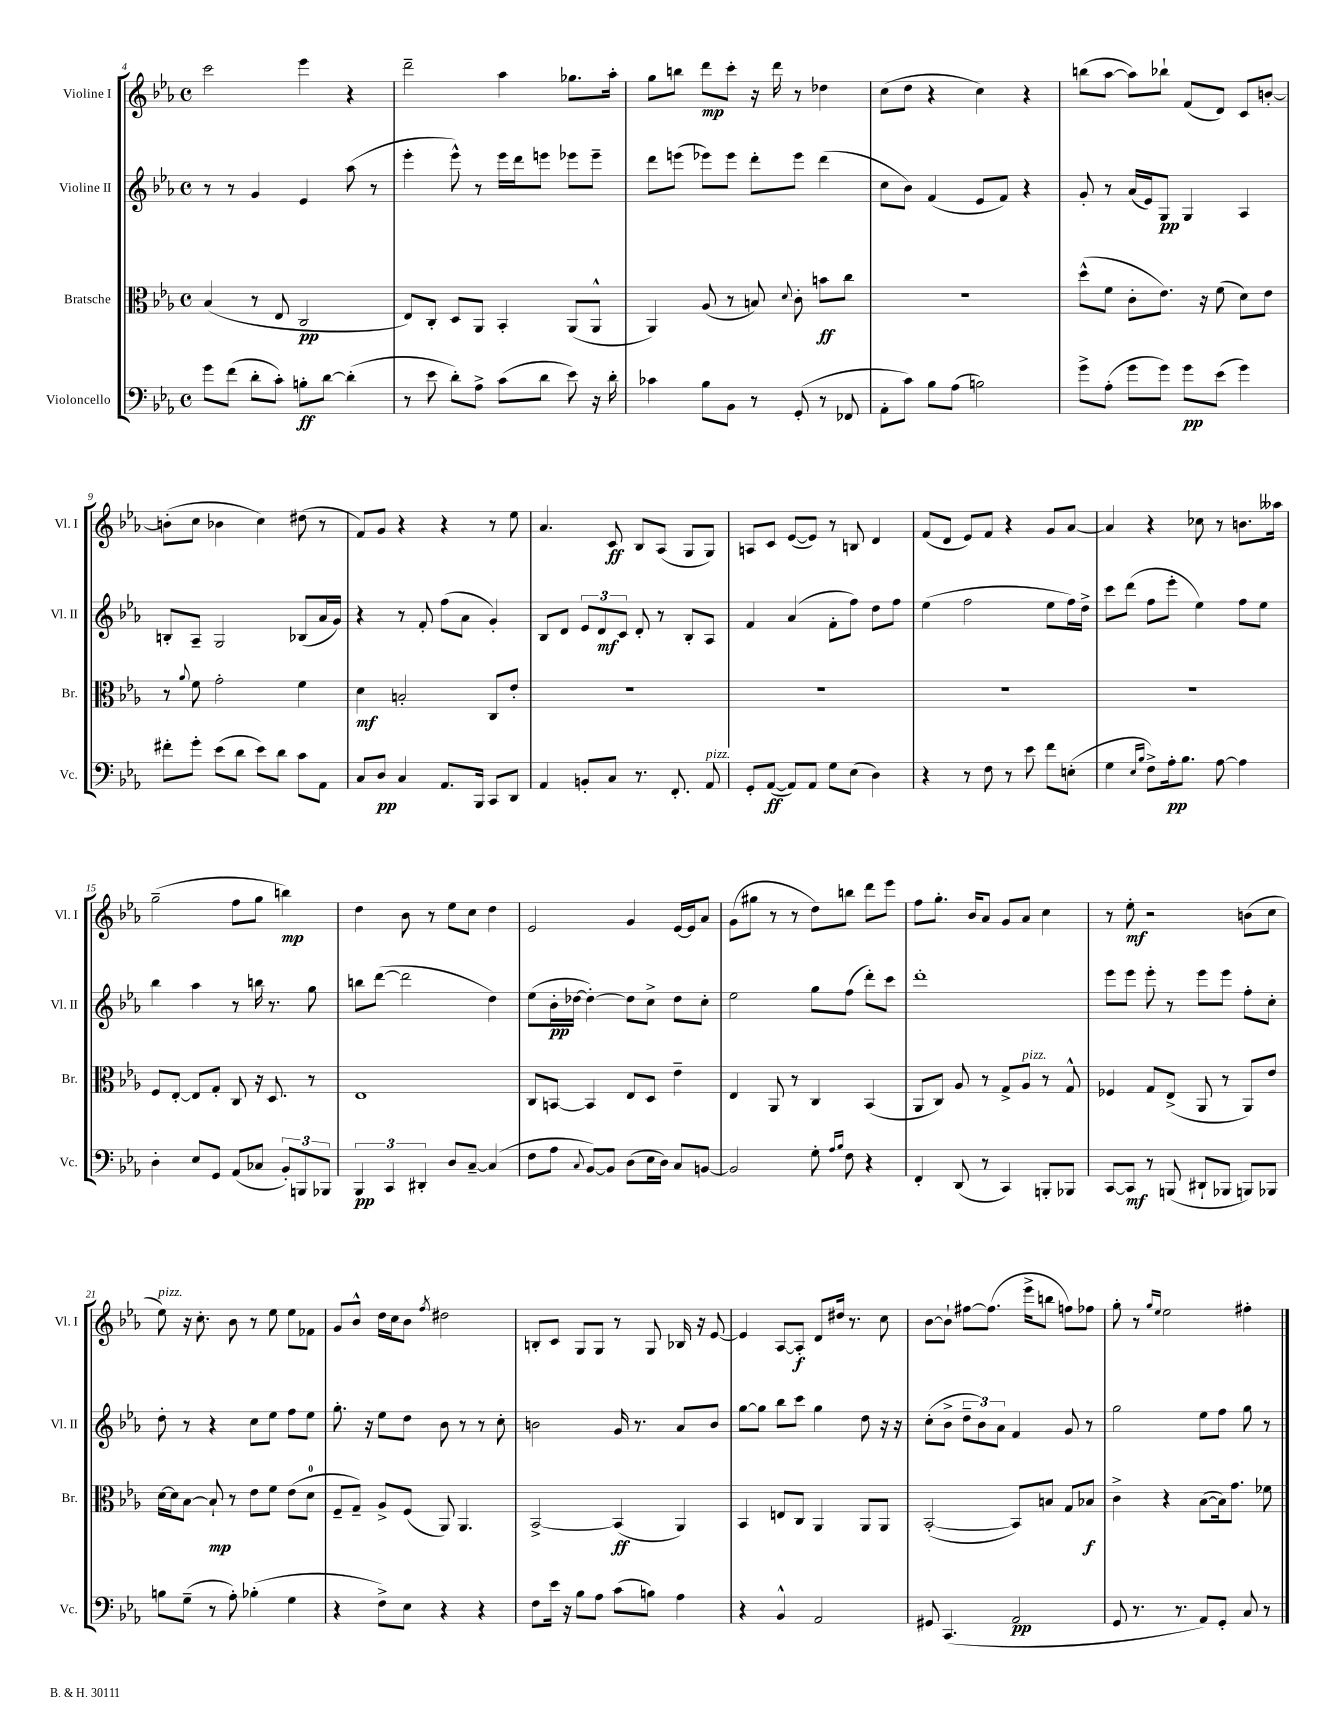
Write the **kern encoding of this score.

**kern	**dynam	**kern	**dynam	**kern	**dynam	**kern	**dynam
*part4	*part4	*part3	*part3	*part2	*part2	*part1	*part1
*staff4	*staff4	*staff3	*staff3	*staff2	*staff2	*staff1	*staff1
*I"Violoncello	*	*I"Bratsche	*	*I"Violine II	*	*I"Violine I	*
*I'Vc.	*	*I'Br.	*	*I'Vl. II	*	*I'Vl. I	*
*clefF4	*	*clefC3	*	*clefG2	*	*clefG2	*
*k[b-e-a-]	*	*k[b-e-a-]	*	*k[b-e-a-]	*	*k[b-e-a-]	*
*M4/4	*	*M4/4	*	*M4/4	*	*M4/4	*
*met(c)	*	*met(c)	*	*met(c)	*	*met(c)	*
=4	=4	=4	=4	=4	=4	=4	=4
8g\L	.	(4B-/	.	8r	.	2ccc\	.
(8f\J	.	.	.	8r	.	.	.
8d'\L	.	8r	.	4g/	.	.	.
8c'\J)	.	8E-/	.	.	.	.	.
8Bn'\L	ff	2C/	pp	4e-/	.	4eee-\	.
[8d\J	.	.	.	.	.	.	.
(4d'\]	.	.	.	(8aa-\	.	4r	.
.	.	.	.	8r	.	.	.
=5	=5	=5	=5	=5	=5	=5	=5
8r	.	8E-/L)	.	4eee-'\	.	2ddd~\	.
8e-\	.	8C'/J	.	.	.	.	.
8d'\L)	.	8D/L	.	8eee-^^\)	.	.	.
8A-^\J	.	8AA-/J	.	8r	.	.	.
(8c\L	.	4BB-'/	.	16eee-\LL	.	4aa-\	.
.	.	.	.	16ddd\J	.	.	.
8d\J	.	.	.	8eeen\J	.	.	.
8e-\)	.	(8AA-/L	.	8eee-X\L	.	8.gg-X\L	.
16r	.	8AA-^^/J	.	8eee-~\J	.	.	.
16d'\	.	.	.	.	.	16aa-'\Jk	.
=6	=6	=6	=6	=6	=6	=6	=6
4c-X\	.	4AA-/)	.	8ddd\L	.	8gg\L	.
.	.	.	.	(8eeen\J	.	8bbn\J	.
8B-\L	.	(8A-/	.	8eee-X\L)	.	8ddd\L	mp
8BB-\J	.	8r	.	8eee-\J	.	8ccc'\J	.
8r	.	8Bn/)	.	8ddd'\L	.	16r	.
.	.	.	.	.	.	16ddd\	.
.	.	8qqd/	.	.	.	.	.
(8GG'/	.	8c'\	.	8eee-\J	.	8r	.
8r	.	8bn\L	ff	(4ddd\	.	4dd-X\	.
8FF-X/	.	8cc\J	.	.	.	.	.
=7	=7	=7	=7	=7	=7	=7	=7
8AA-'\L	.	1r	.	8cc\L	.	(8cc\L	.
8c\J)	.	.	.	8b-\J)	.	8dd\J	.
8B-\L	.	.	.	(4f/	.	4r	.
(8A-\J	.	.	.	.	.	.	.
2Bn\)	.	.	.	8e-/L	.	4cc\)	.
.	.	.	.	8f/J)	.	.	.
.	.	.	.	4r	.	4r	.
=8	=8	=8	=8	=8	=8	=8	=8
8g^\L	.	(8dd^^\L	.	8g'/	.	(8bbn\L	.
(8A-'\J	.	8f\J	.	8r	.	[8aa-\J	.
8g\L	.	8c'\L	.	(16a-/LL	.	8aa-\L])	.
.	.	.	.	16e-/J)	.	.	.
8g\J)	.	8.e-\J)	.	8G/J	pp	8bb-X`\J	.
8g\L	pp	.	.	4G/	.	(8f/L	.
.	.	16r	.	.	.	.	.
(8e-\J	.	(8f\	.	.	.	8d/J)	.
4g\)	.	8d\L)	.	4A-/	.	8c/L	.
.	.	8e-\J	.	.	.	[8bn'/J	.
!!LO:LB:g=z
=9	=9	=9	=9	=9	=9	=9	=9
8f#X'\L	.	8r	.	8Bn'/L	.	(8bn'\L]	.
.	.	8qqa-/	.	.	.	.	.
8g'\J	.	8f\	.	8A-~/J	.	8cc\J	.
(8e-\L	.	2g'\	.	2G/	.	4b-X\	.
8d\J	.	.	.	.	.	.	.
8e-\L)	.	.	.	.	.	4cc\)	.
8d\J	.	.	.	.	.	.	.
8c\L	.	4f\	.	(8B-X/L	.	(8dd#X\	.
8AA-\J	.	.	.	16a-/L	.	8r	.
.	.	.	.	16g/JJ)	.	.	.
=10	=10	=10	=10	=10	=10	=10	=10
8C/L	.	4d\	mf	4r	.	8f/L)	.
8D/J	pp	.	.	.	.	8g/J	.
4C/	.	2Bn'/	.	8r	.	4r	.
.	.	.	.	8f'/	.	.	.
8.AA-/L	.	.	.	(8ff\L	.	4r	.
.	.	.	.	8a-\J	.	.	.
16BBB-/Jk	.	.	.	.	.	.	.
8CC/L	.	8C/L	.	4g'/)	.	8r	.
8DD/J	.	8e-'/J	.	.	.	8ee-\	.
=11	=11	=11	=11	=11	=11	=11	=11
4AA-/	.	1r	.	8B-/L	.	4.a-/	.
.	.	.	.	8d/J	.	.	.
8BBn'/L	.	.	.	12e-/L	.	.	.
.	.	.	.	12d/	mf	.	.
8C/J	.	.	.	.	.	8c/	ff
.	.	.	.	12c/J	.	.	.
8.r	.	.	.	8d'/	.	8B-/L	.
.	.	.	.	8r	.	(8A-/J	.
8.FF'/	.	.	.	.	.	.	.
.	.	.	.	8B-'/L	.	8G/L	.
!LO:TX:a:i:t=pizz.	!	!	!	!	!	!	!
8AA-/	.	.	.	8A-/J	.	8G/J)	.
=12	=12	=12	=12	=12	=12	=12	=12
8GG'/L	.	1r	.	4f/	.	8An/L	.
([8AA-/J	ff	.	.	.	.	8c/J	.
8AA-/L])	.	.	.	(4a-/	.	([8e-/L	.
8AA-/J	.	.	.	.	.	8e-/J])	.
8G\L	.	.	.	8f'\L	.	8r	.
(8E-\J	.	.	.	8ff\J)	.	8Bn/	.
4D\)	.	.	.	8dd\L	.	4d/	.
.	.	.	.	8ff\J	.	.	.
=13	=13	=13	=13	=13	=13	=13	=13
4r	.	1r	.	(4ee-\	.	(8f/L	.
.	.	.	.	.	.	8d/J	.
8r	.	.	.	2ff\	.	8e-/L)	.
8F\	.	.	.	.	.	8f/J	.
8r	.	.	.	.	.	4r	.
8e-\	.	.	.	.	.	.	.
8f\L	.	.	.	8ee-\L	.	8g/L	.
(8En'\J	.	.	.	16ff\L)	.	[8a-/J	.
.	.	.	.	16dd^\JJ	.	.	.
=14	=14	=14	=14	=14	=14	=14	=14
4G\	.	1r	.	8ccc\L	.	4a-/]	.
.	.	.	.	(8ddd\J	.	.	.
16qqE-/LL	.	.	.	.	.	.	.
16qqB-/JJ	.	.	.	.	.	.	.
8F^\L)	.	.	.	8ff\L	.	4r	.
16A-'\k	pp	.	.	8eee-'\J	.	.	.
8.B-\J	.	.	.	.	.	.	.
.	.	.	.	4ee-\)	.	8cc-X\	.
[8A-\	.	.	.	.	.	8r	.
4A-\]	.	.	.	8ff\L	.	8.bn\L	.
.	.	.	.	8ee-\J	.	.	.
.	.	.	.	.	.	16aa--X\Jk	.
!!LO:LB:g=z
=15	=15	=15	=15	=15	=15	=15	=15
4D'\	.	8F/L	.	4bb-\	.	(2gg~\	.
.	.	[8E-'/J	.	.	.	.	.
8E-/L	.	8E-/L]	.	4aa-\	.	.	.
8GG/J	.	8G'/J	.	.	.	.	.
(8AA-/L	.	8C/	.	8r	.	8ff\L	.
8C-X/J	.	16r	.	16bbn\	.	8gg\J	.
.	.	8.D/	.	8.r	.	.	.
12BB-'/L)	.	.	.	.	.	4bbn\)	mp
12BBBn/	.	.	.	.	.	.	.
.	.	8r	.	8gg\	.	.	.
12BBB-X/J	.	.	.	.	.	.	.
=16	=16	=16	=16	=16	=16	=16	=16
6BBB-/	pp	1E-	.	8bbn\L	.	4dd\	.
.	.	.	.	([8ddd\J	.	.	.
6CC/	.	.	.	.	.	.	.
.	.	.	.	2ddd\]	.	8b-\	.
6DD#X'/	.	.	.	.	.	.	.
.	.	.	.	.	.	8r	.
8D/L	.	.	.	.	.	8ee-\L	.
[8C~/J	.	.	.	.	.	8cc\J	.
(4C/]	.	.	.	4dd\)	.	4dd\	.
=17	=17	=17	=17	=17	=17	=17	=17
8F\L	.	8C/L	.	(8ee-\L	.	2e-/	.
8A-\J	.	[8BBn/J	.	16b-'\L	pp	.	.
.	.	.	.	[16dd-X\JJ	.	.	.
8qqC/	.	.	.	.	.	.	.
[8BB-/L)	.	4BB/]	.	4dd-'\_)	.	.	.
8BB-/J]	.	.	.	.	.	.	.
(8D\L	.	8E-/L	.	8dd-\L]	.	4g/	.
16E-\L	.	8D/J	.	8cc^\J	.	.	.
16D\JJ)	.	.	.	.	.	.	.
8C/L	.	4e-~\	.	8dd-\L	.	[16e-/LL	.
.	.	.	.	.	.	16e-/J]	.
[8BBn/J	.	.	.	8cc'\J	.	8a-/J	.
=18	=18	=18	=18	=18	=18	=18	=18
2BB/]	.	4E-/	.	2ee-\	.	(8g\L	.
.	.	.	.	.	.	8gg#X\J	.
.	.	8AA-/	.	.	.	8r	.
.	.	8r	.	.	.	8r	.
8G'\	.	4C/	.	8gg\L	.	8dd\L)	.
16qqA-/LL	.	.	.	.	.	.	.
16qqB-/JJ	.	.	.	.	.	.	.
8F\	.	.	.	(8ff\J	.	8bbn\J	.
4r	.	(4BB-/	.	8ddd'\L)	.	8ddd\L	.
.	.	.	.	8ccc\J	.	8eee-\J	.
=19	=19	=19	=19	=19	=19	=19	=19
4FF'/	.	8AA-/L	.	1ddd'	.	8ff\L	.
.	.	8C/J)	.	.	.	8.gg'\J	.
(8DD/	.	8A-/	.	.	.	.	.
.	.	.	.	.	.	16b-/KL	.
8r	.	8r	.	.	.	8a-/J	.
4CC/)	.	8G^/L	.	.	.	8g/L	.
!	!	!LO:TX:a:i:t=pizz.	!	!	!	!	!
.	.	8A-/J	.	.	.	8a-/J	.
8BBBn'/L	.	8r	.	.	.	4cc\	.
8BBB-X/J	.	8G^^/	.	.	.	.	.
=20	=20	=20	=20	=20	=20	=20	=20
[8CC/L	.	4F-X/	.	8eee-\L	.	8r	.
8CC/J]	mf	.	.	8eee-\J	.	8ee-'\	mf
8r	.	8G/L	.	8eee-'\	.	2r	.
(8BBBn/	.	(8E-^/J	.	8r	.	.	.
8DD#X`/L	.	8AA-/	.	8eee-\L	.	.	.
8BBB-X/J	.	8r	.	8eee-\J	.	.	.
8BBBn/L)	.	8AA-/L)	.	8ff'\L	.	(8bn\L	.
8BBB-X/J	.	8e-/J	.	8cc'\J	.	8cc\J	.
!!LO:LB:g=z
=21	=21	=21	=21	=21	=21	=21	=21
!	!	!	!	!	!	!LO:TX:a:i:t=pizz.	!
8Bn\L	.	[16d\LL	.	8dd'\	.	8ee-\)	.
.	.	16d\J]	.	.	.	.	.
(8G~\J	.	[8B-\J	.	8r	.	16r	.
.	.	.	.	.	.	8.cc'\	.
8r	.	8B-`/]	mp	4r	.	.	.
8A-'\)	.	8r	.	.	.	8b-\	.
(4B-X'\	.	8e-\L	.	8cc\L	.	8r	.
.	.	8f\J	.	8ee-\J	.	8ee-\	.
4G\	.	(8e-\L	.	8ff\L	.	8ee-\L	.
.	.	8d\J	.	8ee-\J	.	8f-X\J	.
=22	=22	=22	=22	=22	=22	=22	=22
4r	.	8F~/L	.	8.gg'\	.	8g/L	.
.	.	8G~/J)	.	.	.	8b-^^/J	.
.	.	.	.	16r	.	.	.
8F^\L)	.	8A-^/L	.	8ee-\L	.	16dd\LL	.
.	.	.	.	.	.	16cc\J	.
8E-\J	.	(8F/J	.	8dd\J	.	8b-\J	.
.	.	.	.	.	.	8qff/	.
4r	.	8AA-/)	.	8b-\	.	2dd#X\	.
.	.	4.AA-/	.	8r	.	.	.
4r	.	.	.	8r	.	.	.
.	.	.	.	8cc'\	.	.	.
=23	=23	=23	=23	=23	=23	=23	=23
8F\L	.	[2BB-^/	.	2bn\	.	8Bn'/L	.
16e-\Jk	.	.	.	.	.	8c/J	.
16r	.	.	.	.	.	.	.
8B-\L	.	.	.	.	.	8G/L	.
8A-\J	.	.	.	.	.	8G/J	.
(8c\L	.	(4BB-/]	ff	16g/	.	8r	.
.	.	.	.	8.r	.	.	.
8Bn\J)	.	.	.	.	.	8G/	.
4A-\	.	4AA-/)	.	8a-/L	.	16B-X/	.
.	.	.	.	.	.	16r	.
.	.	.	.	8b/J	.	[8e-/	.
=24	=24	=24	=24	=24	=24	=24	=24
4r	.	4BB-/	.	[8gg\L	.	4e-/]	.
.	.	.	.	8gg\J]	.	.	.
4BB-^^/	.	8En/L	.	8bb-\L	.	[8A-/L	.
.	.	8C/J	.	8ccc\J	.	8A-'/J]	f
2AA-/	.	4AA-/	.	4gg\	.	8d/L	.
.	.	.	.	.	.	16dd#X/Jk	.
.	.	.	.	.	.	8.r	.
.	.	8AA-/L	.	8dd\	.	.	.
.	.	8AA-/J	.	16r	.	8cc\	.
.	.	.	.	16r	.	.	.
=25	=25	=25	=25	=25	=25	=25	=25
8GG#X/	.	([2BB-'/	.	(8cc'\L	.	[8b-\L	.
(4.CC/	.	.	.	8b-^\J	.	8b-`\J]	.
.	.	.	.	12dd~\L	.	[8ff#X\L	.
.	.	.	.	12b-\)	.	.	.
.	.	.	.	.	.	(8.ff#\J]	.
.	.	.	.	12a-\J	.	.	.
2AA-/	pp	8BB-/L])	.	4f/	.	.	.
.	.	.	.	.	.	16eee-^\KL	.
.	.	8Bn/J	.	.	.	8bbn\J	.
.	.	8G/L	.	8g/	.	8ffn\L)	.
.	.	8B-X/J	f	8r	.	8ff-X\J	.
=26	=26	=26	=26	=26	=26	=26	=26
8GG/	.	4c^\	.	2gg\	.	8gg'\	.
8.r	.	.	.	.	.	8r	.
.	.	.	.	.	.	16qqgg/LL	.
.	.	.	.	.	.	16qqee-/JJ	.
.	.	4r	.	.	.	2ee-\	.
8.r	.	.	.	.	.	.	.
8AA-/L)	.	([8B-\L	.	8ee-\L	.	.	.
8GG'/J	.	16B-\k])	.	8ff\J	.	.	.
.	.	8.g\J	.	.	.	.	.
8C/	.	.	.	8gg\	.	4ff#X'\	.
8r	.	8f-X\	.	8r	.	.	.
==	==	==	==	==	==	==	==
*-	*-	*-	*-	*-	*-	*-	*-
